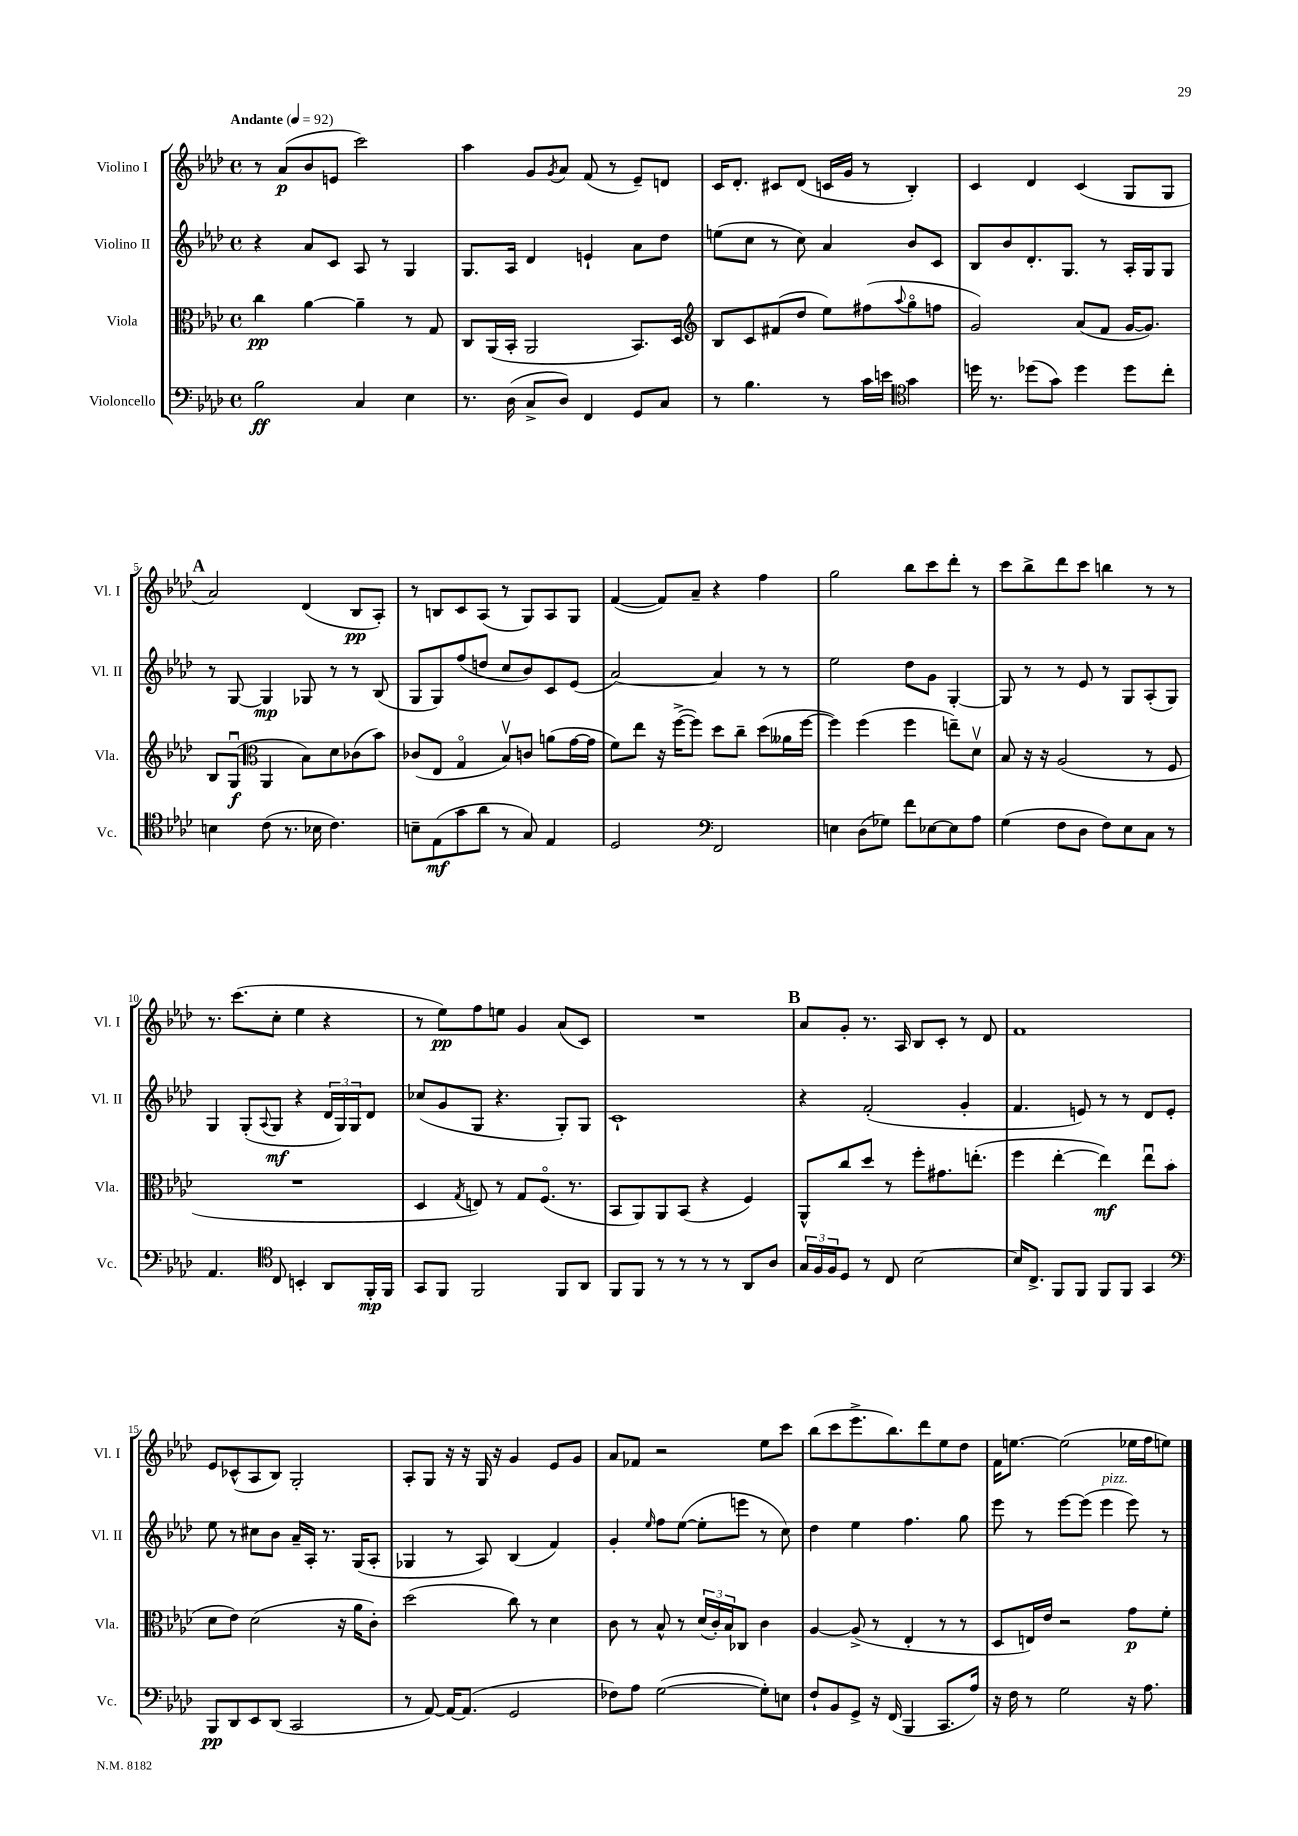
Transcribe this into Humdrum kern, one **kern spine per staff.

**kern	**kern	**kern	**kern
*staff4	*staff3	*staff2	*staff1
*clefF4	*clefC3	*clefG2	*clefG2
*k[b-e-a-d-]	*k[b-e-a-d-]	*k[b-e-a-d-]	*k[b-e-a-d-]
*M4/4	*M4/4	*M4/4	*M4/4
*met(c)	*met(c)	*met(c)	*met(c)
*MM92	*MM92	*MM92	*MM92
2B-	4cc	4r	8r
.	.	.	(8a-
.	[4a-	8a-	8b-
.	.	8c	8e
4C	4a-~]	8A-	2ccc)
.	.	8r	.
4E-	8r	4G	.
.	8G	.	.
=	=	=	=
8.r	8C	8.G	4aa-
.	(16AA-	.	.
(16D-	16BB-'	16A-	.
8C^	2AA-	4d-	8g
.	.	.	8qg
8D-)	.	.	8a-
4FF	.	4e`	(8f
.	.	.	8r
8GG	8.BB-)	8a-	8e-~)
8C	.	8dd-	8d
.	16D-	.	.
=	=	=	=
*	*clefG2	*	*
8r	8B-	(8ee	16c
.	.	.	8.d-'
4.B-	8c	8cc	.
.	(8f#	8r	8c#
.	8dd-	8cc)	(8d-
8r	8ee-)	4a-	16c
.	.	.	16g
16c	(8ff#	.	8r
16e	.	.	.
*clefC4	*	*	*
.	8qqaa-	.	.
4g	8ggo	8b-	4B-')
.	8ff	8c	.
=	=	=	=
16dd	2g)	8B-	4c
8.r	.	.	.
.	.	8b-	.
(8dd-	.	8.d-'	4d-
8g)	.	.	.
.	.	8.G	.
4dd-	(8a-	.	(4c
.	8f	8r	.
8dd-	[16g	16A-'	8G
.	8.g])	16G	.
8cc'	.	8G	8G
=	=	=	=
4B	8B-	8r	2a-)
.	(8Gu	[8G	.
*	*clefC3	*	*
(8c	4AA-	4G]	.
8.r	.	.	.
.	8B-)	8G-	(4d-
16B-	.	.	.
4.c)	8d-	8r	.
.	(8c-	8r	8B-
.	8b-)	(8B-	8A-')
=	=	=	=
8B~	(8c-	8G	8r
(8E-	8E-	8G)	8B
8g	4Go	(8ff	8c
8a-	.	8dd	(8A-
8r	8B-v)	8cc	8r
8G)	8c	8b-)	8G)
4E-	(8a	8c	8A-
.	[16g	(8e-	8G
.	16g]	.	.
=	=	=	=
2D-	8f)	[2a-)	([4f
.	8ee-	.	.
.	16r	.	8f])
.	([16ff^	.	.
.	8ff])	.	8a-~
*clefF4	*	*	*
2FF	8dd-	4a-]	4r
.	8cc~	.	.
.	(8dd-	8r	4ff
.	16a--	8r	.
.	[16ff	.	.
=	=	=	=
4E	4ff])	2ee-	2gg
(8D-	(4ff	.	.
8G-)	.	.	.
8f	4ff	8dd-	8bb-
[8E-	.	8g	8ccc
8E-]	8ee~)	[4G'	8ddd-'
8A-	8d-v	.	8r
=	=	=	=
(4G	8B-	8G]	8ccc
.	16r	8r	8bb-^
.	16r	.	.
8F	(2A-	8r	8ddd-
8D-	.	8e-	8ccc
8F)	.	8r	4bb
8E-	.	8G	.
8C	8r	(8A-'	8r
8r	8F	8G)	8r
=	=	=	=
4.AA-	1r	4G	8.r
.	.	.	(8.ccc
.	.	(8G'	.
*clefC4	*	*	*
.	.	8qqA-	.
8C	.	8G	8cc'
4BB'	.	4r	4ee-
8AA-	.	24d-	4r
.	.	24G)	.
.	.	24G	.
16FF'	.	8d-	.
16FF	.	.	.
=	=	=	=
8GG	4D-	(8cc-	8r
8FF	.	8g	8ee-)
.	8qG	.	.
2FF	8E)	8G	8ff
.	8r	4.r	8ee
.	8G	.	4g
.	(8.Fo	.	.
8FF	.	8G')	(8a-
.	8.r	.	.
8AA-	.	8G	8c)
=	=	=	=
8FF	8BB-	1c`	1r
8FF	8AA-)	.	.
8r	8AA-	.	.
8r	(8BB-	.	.
8r	4r	.	.
8r	.	.	.
8AA-	4F)	.	.
8A-	.	.	.
=	=	=	=
24G	8AA-^^	4r	8a-
24F	.	.	.
24F	.	.	.
8D-	8cc	.	8g'
8r	8dd-	(2f'	8.r
8C	8r	.	.
.	.	.	16A-
[2B-	8ff'	.	8B-
.	8.g#	.	8c'
.	.	4g'	8r
.	(8.ee'	.	.
.	.	.	8d-
=	=	=	=
16B-]	4ff	4.f	1f
8.C^	.	.	.
8FF	[4ee-'	.	.
8FF	.	8e)	.
8FF	4ee-])	8r	.
8FF	.	8r	.
4GG	8ee-u	8d-	.
.	(8b-	8e'	.
=	=	=	=
*clefF4	*	*	*
8BBB-	8d-	8ee-	8e-
8DD-	8e-)	8r	(8c-^^
8EE-	(2d-	8cc#	8A-
(8DD-	.	8b-	8B-)
2CC	.	16a-~	2G'
.	.	16A-'	.
.	.	8.r	.
.	16r	.	.
.	16a-	(16G	.
.	8c')	8A-'	.
=	=	=	=
8r	(2dd-	4G-	8A-'
[8AA-)	.	.	8G
16AA-_	.	8r	16r
(8.AA-]	.	.	16r
.	.	8A-)	16G
.	.	.	16r
2GG	8cc)	(4B-	4g
.	8r	.	.
.	4d-	4f)	8e-
.	.	.	8g
=	=	=	=
8F-)	8c	4g'	8a-
8A-	8r	.	8f-
.	.	16qqee-	.
([2G	8B-^^	8ff	2r
.	8r	([8ee-	.
.	(24d-	8ee-']	.
.	24c')	.	.
.	24B-	.	.
.	8C-	8eee	.
8G'])	4c	8r	8ee-
8E	.	8cc)	8ccc
=	=	=	=
8F`	[4A-	4dd-	(8bb-
8BB-	.	.	8ccc
8GG^	(8A-^]	4ee-	8.eee-^
16r	8r	.	.
(16FF	.	.	8.bb-)
4BBB-	4E-'	4.ff	.
.	.	.	8ddd-
8.CC	8r	.	8ee-
.	8r	8gg	8dd-
16A-)	.	.	.
=	=	=	=
16r	8D-	8eee-	16f
16F	.	.	[8.ee
8r	16E)	8r	.
.	16e-	.	.
2G	2r	[8eee-	(2ee]
.	.	(8eee-]	.
.	.	4eee-	.
16r	8g	8eee-)	16ee-
8.A-	.	.	16ff
.	8f'	8r	8ee)
==	==	==	==
*-	*-	*-	*-
